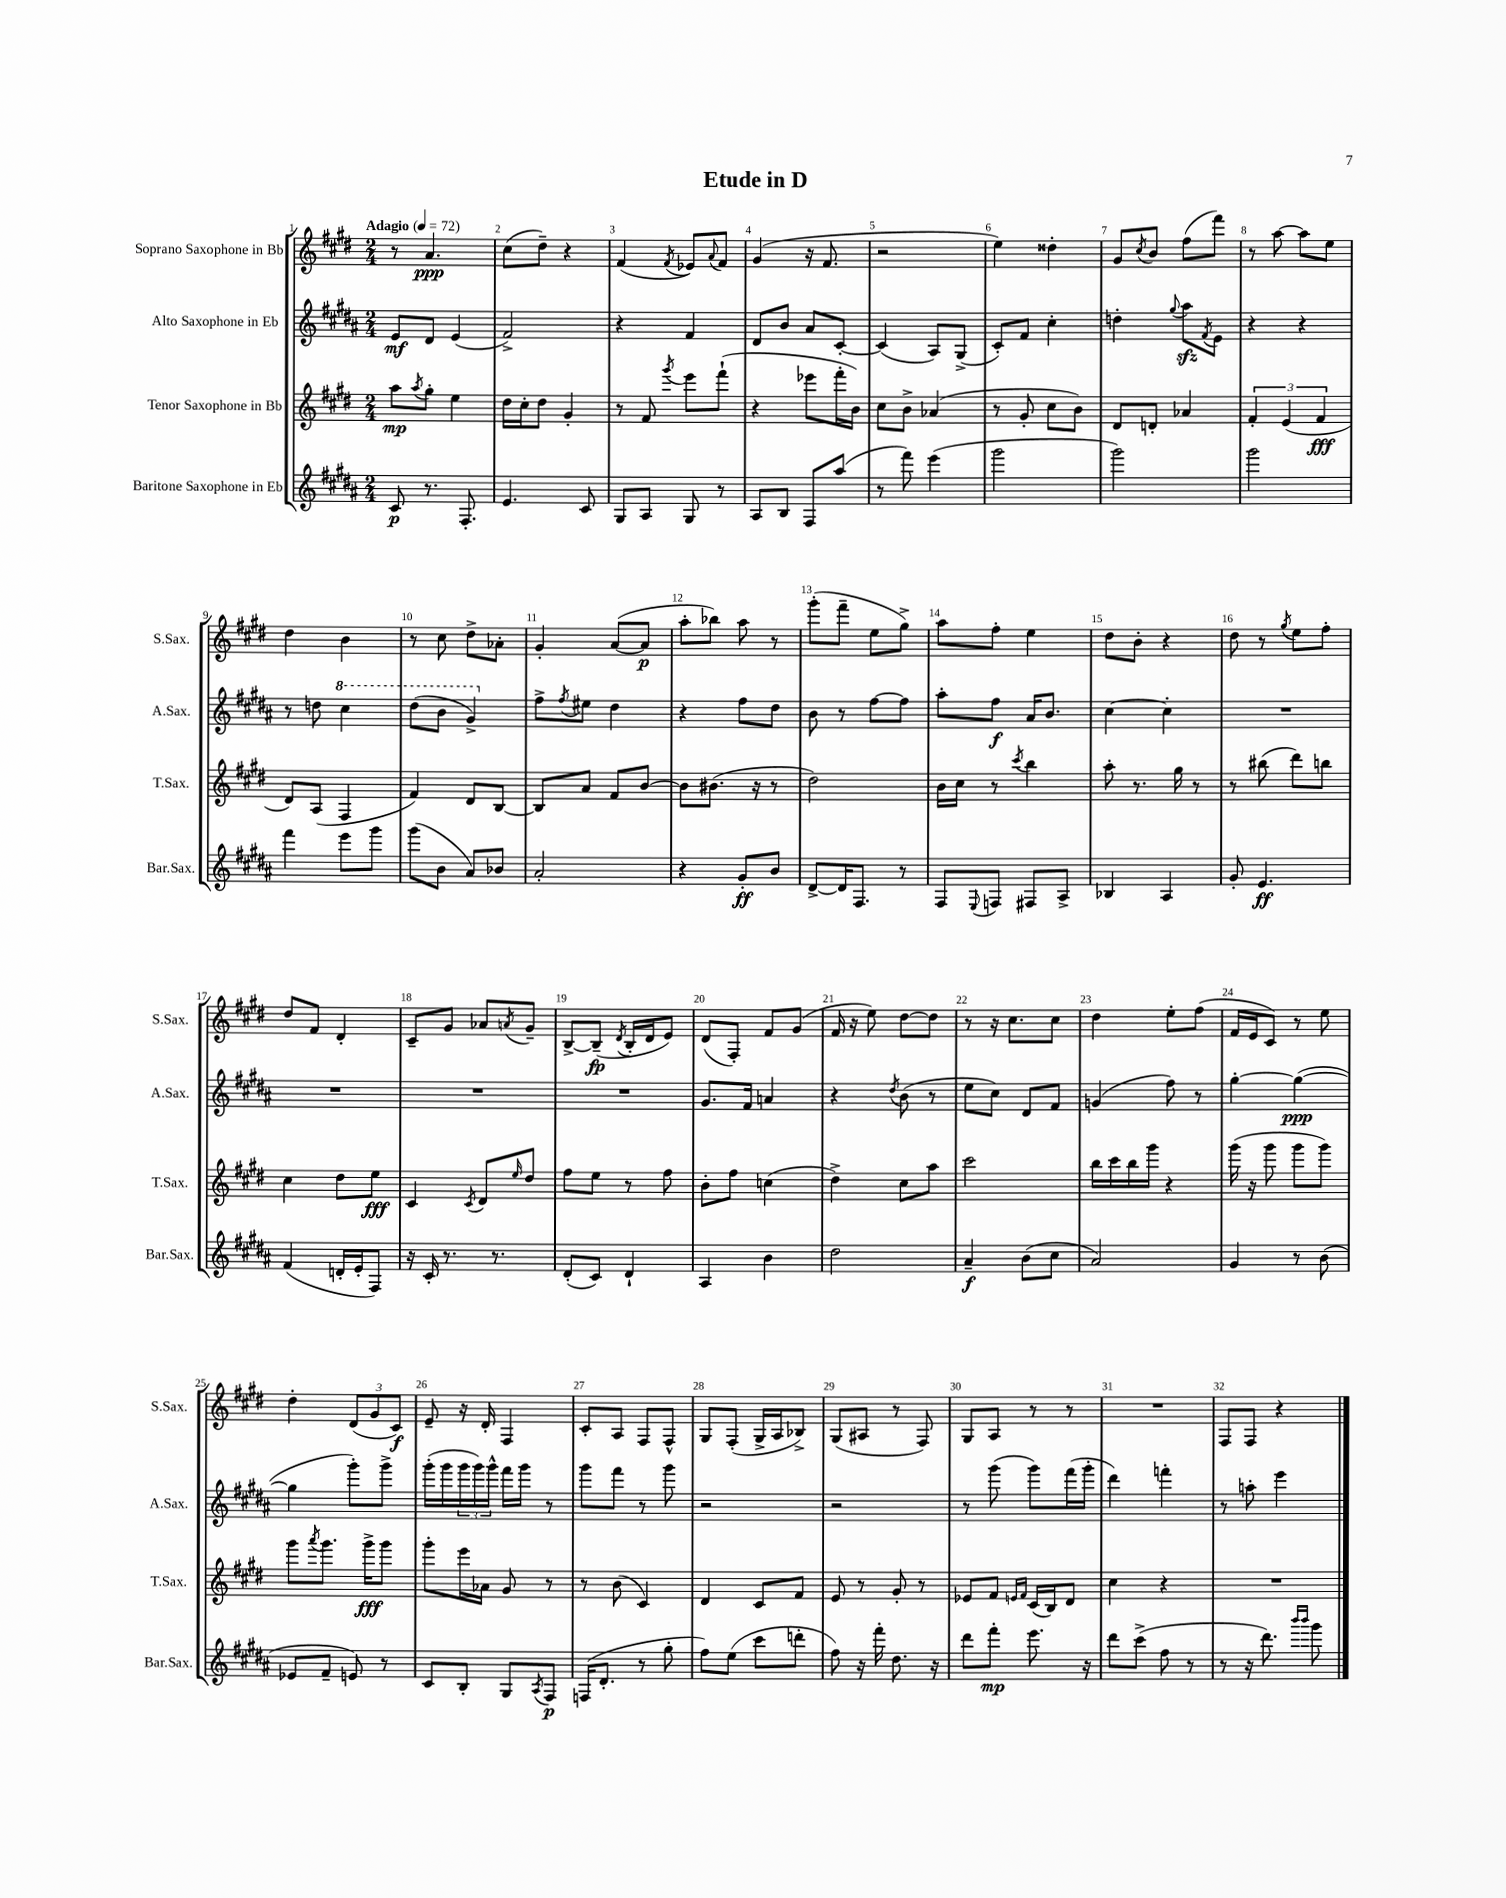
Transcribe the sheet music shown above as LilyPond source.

\header { title = "Etude in D" }
<<
\new StaffGroup <<
\new Staff = "s0" \with { instrumentName = "Soprano Saxophone in Bb" shortInstrumentName = "S.Sax." } {
    \clef treble \key e \major \numericTimeSignature \time 2/4 \tempo "Adagio" 4 = 72
    r8 a'4.\ppp |
    cis''8( dis''8--) r4 |
    fis'4( \acciaccatura { fis'8 } ees'8) \appoggiatura { a'8 } fis'8 |
    gis'4( r16 fis'8. |
    r2 |
    e''4) disis''4-. |
    gis'8 \acciaccatura { cis''8 } b'8 fis''8( fis'''8) |
    r8 a''8~ a''8 e''8 |
    dis''4 b'4 |
    r8 cis''8 dis''8-> aes'8-. |
    gis'4-. a'8~( a'8\p |
    a''8-. bes''8) a''8 r8 |
    gis'''8-.( fis'''8-- e''8 gis''8->) |
    a''8 fis''8-. e''4 |
    dis''8 b'8-. r4 |
    dis''8 r8 \acciaccatura { gis''8 } e''8 fis''8-. |
    dis''8 fis'8 dis'4-. |
    cis'8-- gis'8 aes'8 \acciaccatura { a'8 } gis'8-- |
    b8~-> b8--\fp( \acciaccatura { dis'8 } b16-. dis'16 e'8) |
    dis'8( fis8-.) fis'8 gis'8( |
    fis'16 r16 e''8) dis''8~ dis''8 |
    r8 r16 cis''8. cis''8 |
    dis''4 e''8-. fis''8( |
    fis'16 e'16 cis'8) r8 e''8 |
    dis''4-. \tuplet 3/2 { dis'8( gis'8 cis'8\f) } |
    e'8-- r16 dis'16-. fis4 |
    cis'8-. a8 fis8 fis8-^ |
    gis8 fis8-.( gis16-> a16 bes8->) |
    gis8( ais8 r8 fis8) |
    gis8 a8 r8 r8 |
    R2 |
    fis8 fis8 r4 \bar "|." |
}
\new Staff = "s1" \with { instrumentName = "Alto Saxophone in Eb" shortInstrumentName = "A.Sax." } {
    \clef treble \key b \major \numericTimeSignature \time 2/4
    e'8\mf dis'8 e'4( |
    fis'2->) |
    r4 fis'4 |
    dis'8 b'8 ais'8 cis'8~-. |
    cis'4( ais8) gis8->( |
    cis'8-.) fis'8 cis''4-. |
    d''4-. \appoggiatura { gis''8 } ais''8\sfz \acciaccatura { fis'8 } e'8 |
    r4 r4 |
    r8 d''8 \ottava #1 cis'''4 |
    dis'''8( b''8 gis''4->) \ottava #0 |
    fis''8-> \acciaccatura { fis''8 } eis''8 dis''4 |
    r4 fis''8 dis''8 |
    b'8 r8 fis''8~ fis''8 |
    ais''8-. fis''8\f ais'16 b'8. |
    cis''4~ cis''4-. |
    R2 |
    R2 |
    R2 |
    R2 |
    gis'8. fis'16 a'4 |
    r4 \acciaccatura { dis''8 } b'8( r8 |
    e''8 cis''8) dis'8 fis'8 |
    g'4( fis''8) r8 |
    gis''4~-. gis''4~\ppp( |
    gis''4 gis'''8-.) gis'''8-> |
    gis'''16-.( gis'''16 \tuplet 3/2 { gis'''16 gis'''16) gis'''16-^ } fis'''16 gis'''16 r8 |
    gis'''8 fis'''8 r8 gis'''8 |
    r2 |
    r2 |
    r8 gis'''8( gis'''8) fis'''16( gis'''16-. |
    dis'''4) f'''4-. |
    r8 a''8-. e'''4 \bar "|." |
}
\new Staff = "s2" \with { instrumentName = "Tenor Saxophone in Bb" shortInstrumentName = "T.Sax." } {
    \clef treble \key e \major \numericTimeSignature \time 2/4
    a''8\mp \acciaccatura { a''8 } gis''8-. e''4 |
    dis''16 cis''16-. dis''8 gis'4-. |
    r8 fis'8 \acciaccatura { gis'''8 } e'''8 fis'''8-!( |
    r4 ees'''8 fis'''16-. b'16) |
    cis''8 b'8-> aes'4( |
    r8 gis'8-. cis''8 b'8) |
    dis'8 d'8-. aes'4 |
    \tuplet 3/2 { fis'4-. e'4( fis'4\fff } |
    dis'8) a8( fis4 |
    fis'4) dis'8 b8~ |
    b8 a'8 fis'8 b'8~ |
    b'8 bis'8.( r16 r8 |
    dis''2) |
    b'16 cis''16 r8 \acciaccatura { cis'''8 } b''4 |
    a''8-. r8. gis''16 r8 |
    r8 bis''8( dis'''8) b''8 |
    cis''4 dis''8 e''8\fff |
    cis'4 \acciaccatura { cis'8 } dis'8 \grace { e''16 } dis''8 |
    fis''8 e''8 r8 fis''8 |
    b'8-. fis''8 c''4( |
    dis''4->) cis''8 a''8 |
    cis'''2 |
    b''16 cis'''16 b''16 gis'''16 r4 |
    gis'''16( r16 gis'''8 gis'''8 gis'''8) |
    gis'''8 \acciaccatura { a'''8 } gis'''8. gis'''16->\fff gis'''8 |
    gis'''8-. e'''16 aes'16 gis'8 r8 |
    r8 b'8( cis'4) |
    dis'4 cis'8 fis'8 |
    e'8 r8 gis'8-. r8 |
    ees'8 fis'8 \grace { e'16 fis'16 } cis'16( b16) dis'8 |
    cis''4 r4 |
    R2 \bar "|." |
}
\new Staff = "s3" \with { instrumentName = "Baritone Saxophone in Eb" shortInstrumentName = "Bar.Sax." } {
    \clef treble \key b \major \numericTimeSignature \time 2/4
    cis'8\p r8. fis8.-. |
    e'4. cis'8 |
    gis8 ais8 gis8 r8 |
    ais8 b8 fis8 ais''8( |
    r8 fis'''8) e'''4( |
    gis'''2 |
    gis'''2) |
    gis'''2 |
    fis'''4 e'''8 gis'''8 |
    gis'''8( b'8 ais'8) bes'8 |
    ais'2-. |
    r4 gis'8-.\ff b'8 |
    dis'8~-> dis'16 fis8. r8 |
    fis8 \appoggiatura { e8 } f8 fis8 ais8-> |
    bes4 ais4 |
    gis'8-. e'4.\ff |
    fis'4( d'16-. e'16-. fis8) |
    r16 cis'16-. r8. r8. |
    dis'8-.( cis'8) dis'4-! |
    ais4 b'4 |
    dis''2 |
    ais'4--\f b'8( cis''8 |
    ais'2) |
    gis'4 r8 b'8( |
    ees'8 fis'8-- e'8) r8 |
    cis'8 b8-. gis8 \acciaccatura { ais8 } fis8\p |
    f16( dis'8.-. r8 gis''8-. |
    fis''8) e''8( cis'''8 d'''8-. |
    fis''8) r16 fis'''16-. dis''8. r16 |
    dis'''8 fis'''8-.\mp e'''8. r16 |
    dis'''8 cis'''8->( fis''8 r8 |
    r8 r16 dis'''8.) \grace { b'''16 b'''16 } gis'''8 \bar "|." |
}
>>
>>
\layout { \context { \Score \override BarNumber.break-visibility = ##(#f #t #t) barNumberVisibility = #all-bar-numbers-visible } }
